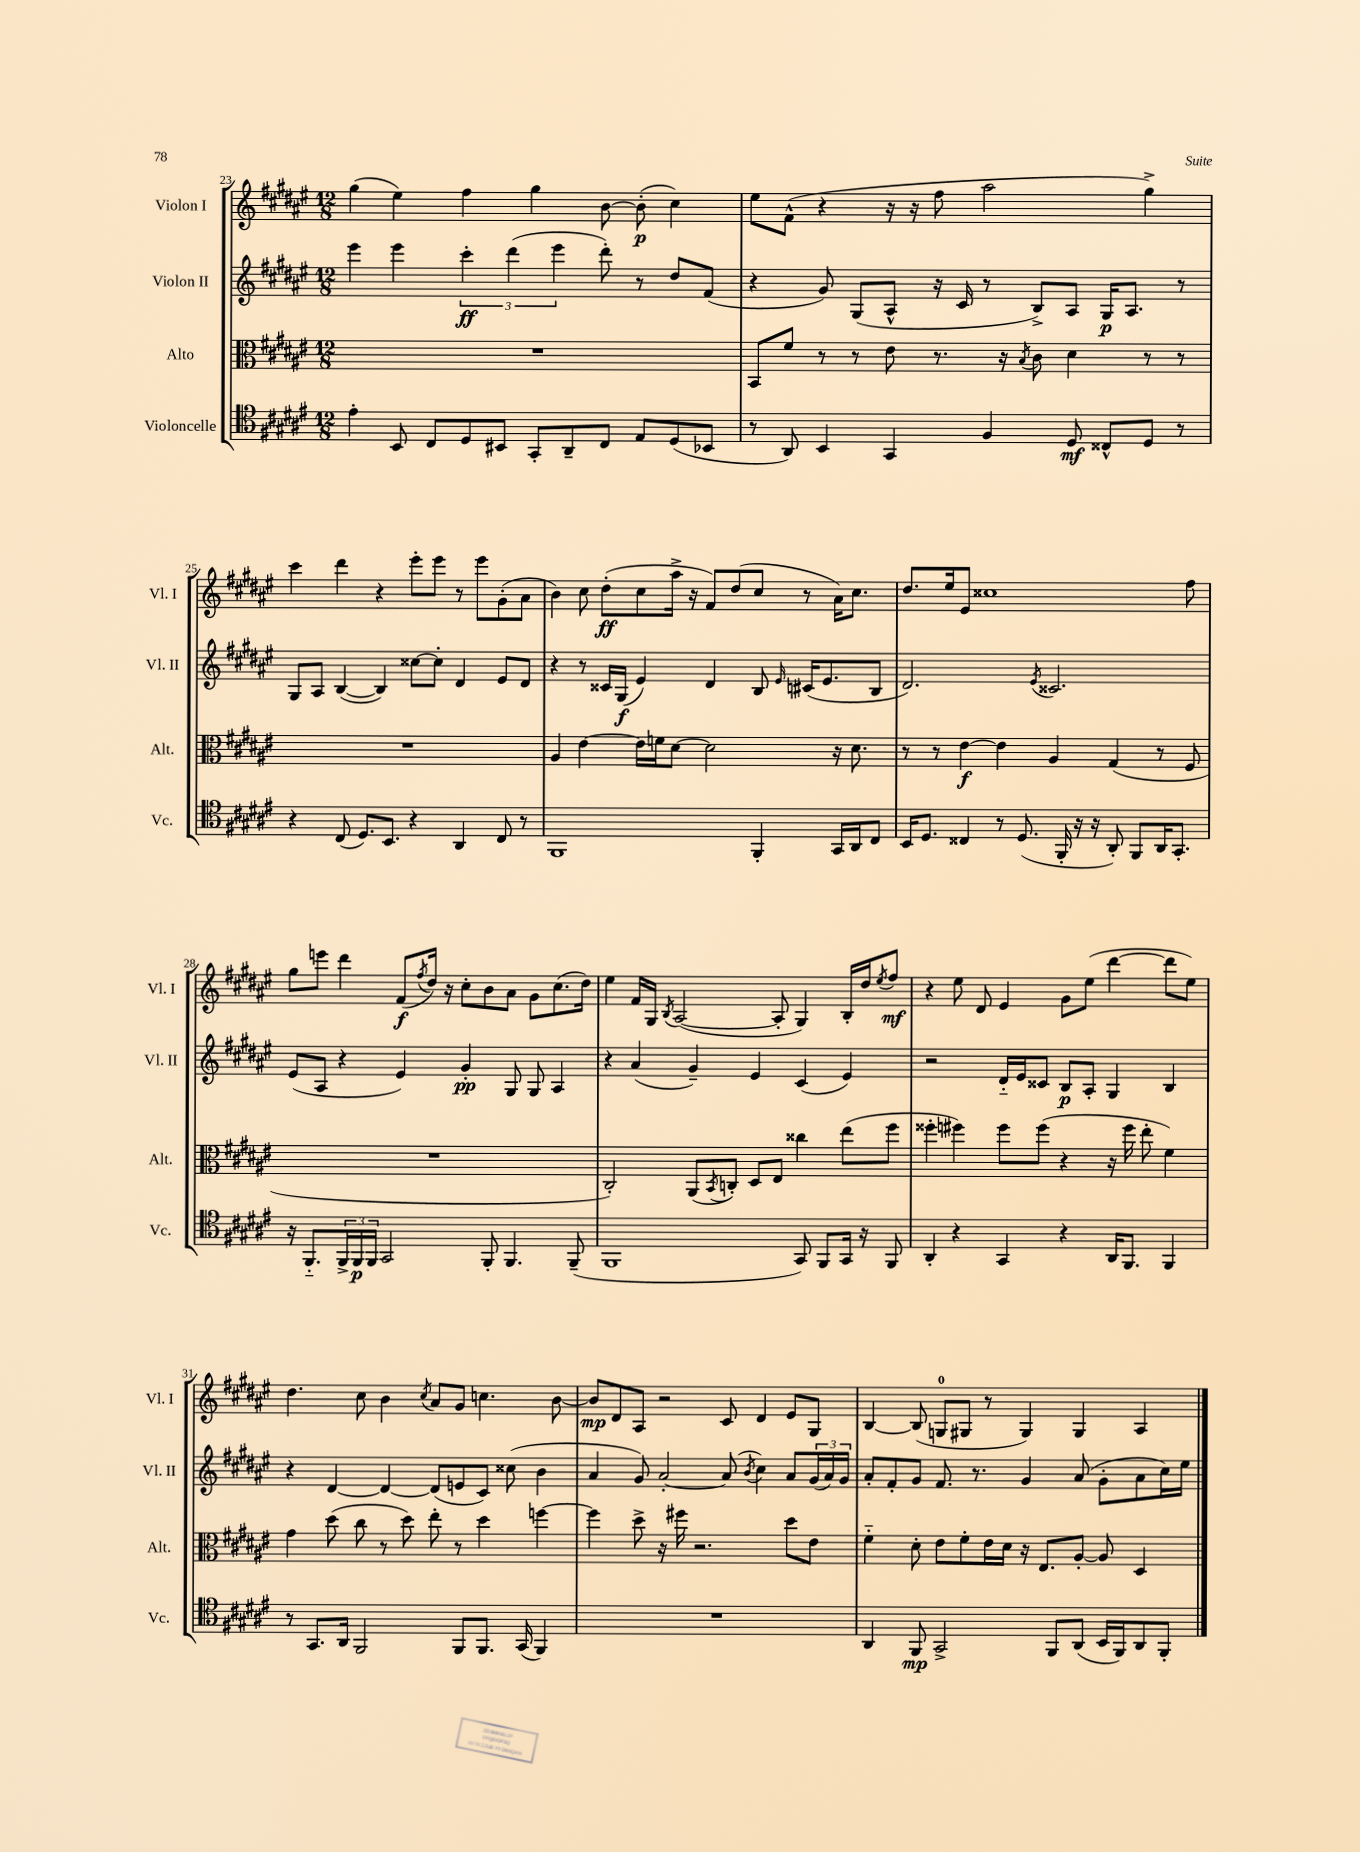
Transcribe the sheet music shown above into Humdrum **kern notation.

**kern	**kern	**kern	**kern
*staff4	*staff3	*staff2	*staff1
*clefC4	*clefC3	*clefG2	*clefG2
*k[f#c#g#d#a#e#]	*k[f#c#g#d#a#e#]	*k[f#c#g#d#a#e#]	*k[f#c#g#d#a#e#]
*M12/8	*M12/8	*M12/8	*M12/8
4e#'	1.r	4eee#	(4gg#
8BB	.	4eee#	4ee#)
8C#	.	.	.
8D#	.	6ccc#'	4ff#
8BB#	.	.	.
.	.	(6ddd#	.
8GG#'	.	.	4gg#
.	.	6eee#	.
8AA#~	.	.	.
8C#	.	8ddd#')	[8b
8E#	.	8r	(8b']
(8D#	.	8dd#	4cc#)
8BB-	.	(8f#	.
=	=	=	=
8r	8BB	4r	8ee#
8AA#)	8f#	.	(8f#^^
4BB	8r	8g#)	4r
.	8r	(8G#	.
4GG#	8e#	8A#^^	16r
.	.	.	16r
.	8.r	16r	8ff#
.	.	16c#	.
4F#	.	8r	2aa#
.	16r	.	.
.	8qB	.	.
.	8c#	8B^)	.
8D#	4d#	8A#	.
8C##^^	.	16G#	.
.	.	8.A#	.
8D#	8r	.	4gg#^)
8r	8r	8r	.
=	=	=	=
4r	1.r	8G#	4ccc#
.	.	8A#	.
(8C#	.	([4B	4ddd#
8.D#)	.	.	.
.	.	4B])	4r
8.BB	.	.	.
4r	.	[8cc##	8eee#'
.	.	8cc##']	8eee#
4AA#	.	4d#	8r
.	.	.	8eee#
8C#	.	8e#	(8g#'
8r	.	8d#	8a#
=	=	=	=
1FF#	4A#	4r	4b)
.	[4e#	8r	8cc#
.	.	16c##	(8dd#'
.	.	(16G#	.
.	16e#]	4e#)	8cc#
.	16f	.	.
.	[8d#	.	16aa#^
.	.	.	16r
.	2d#]	4d#	8f#)
.	.	.	(8dd#
4FF#'	.	8B	8cc#
.	.	16qqe#	.
.	.	(16c#	8r
.	.	8.e#	.
16GG#	16r	.	16a#)
16AA#	8.d#	.	8.cc#
8C#	.	8B	.
=	=	=	=
16BB	8r	2.d#)	8.dd#
8.D#	.	.	.
.	8r	.	.
.	.	.	16ee#
4C##	[4e#	.	8e#
.	.	.	1cc##
8r	4e#]	.	.
(8.D#	.	.	.
.	.	8qe#	.
.	4A#	2.c##	.
16FF#'	.	.	.
16r	.	.	.
16r	.	.	.
8AA#')	(4G#	.	.
8FF#	.	.	.
16AA#	8r	.	.
8.GG#'	.	.	.
.	8F#	.	8ff#
=	=	=	=
16r	1.r	(8e#	8gg#
8.FF#'~	.	.	.
.	.	8A#	8eee
24FF#^	.	4r	4ddd#
24FF#	.	.	.
24FF#	.	.	.
2GG#	.	.	.
.	.	4e#)	(8f#
.	.	.	8qff#
.	.	.	16dd#)
.	.	.	16r
.	.	4g#'	8cc#'
8FF#'	.	.	8b
4.FF#	.	8G#	8a#
.	.	8G#	8g#
.	.	4A#	(8.cc#
(8FF#~	.	.	.
.	.	.	16dd#)
=	=	=	=
1FF#	2C#')	4r	4ee#
.	.	(4a#	16f#
.	.	.	16G#
.	.	.	8qB
.	.	.	([2A#
.	(8AA#	4g#~)	.
.	8qBB	.	.
.	8C')	.	.
.	8D#	4e#	.
.	8E#	.	8A#']
8GG#)	4cc##	(4c#	4G#)
8FF#	.	.	.
16GG#	(8ee#	4e#)	16B'
16r	.	.	16dd#
.	.	.	8qee#
8FF#	8ff#	.	8ff#
=	=	=	=
4AA#'	4ff##'	2r	4r
4r	4ff#)	.	8ee#
.	.	.	8d#
4GG#	8ff#	16d#'~	4e#
.	.	16e#	.
.	(8ff#	8c##	.
4r	4r	8B	8g#
.	.	8A#'	(8ee#
16AA#	16r	4G#	[4ddd#
8.FF#	16ff#	.	.
.	8ee#'	.	.
4FF#	4f#)	4B	8ddd#]
.	.	.	8ee#)
=	=	=	=
8r	4g#	4r	4.dd#
8.GG#	.	.	.
.	(8dd#	[4d#	.
16AA#	.	.	.
2FF#	8cc#	.	8cc#
.	8r	4d#_	4b
.	8dd#)	.	.
.	.	.	8qcc#
.	8ee#'	(8d#]	8a#
8FF#	8r	8e	8g#
8.FF#	4dd#	8c#)	4.cc
.	.	(8cc##	.
(16GG#	.	.	.
4FF#)	[4ff	4b	.
.	.	.	[8b
=	=	=	=
1.r	4ff]	4a#	8b]
.	.	.	8d#
.	8dd#^	8g#)	8A#
.	16r	[2a#'	2r
.	16ff#	.	.
.	2.r	.	.
.	.	(8a#]	8c#
.	.	8qb	.
.	.	4cc#)	4d#
.	8dd#	8a#	8e#
.	8e#	(24g#	8G#
.	.	24a#)	.
.	.	24g#	.
=	=	=	=
4AA#	4f#'~	8a#'	[4B
.	.	8f#'	.
8FF#	8d#'	8g#	(8B]
2GG#^	8e#	8.f#	8G
.	8f#'	.	8G#
.	.	8.r	.
.	16e#	.	8r
.	16d#	.	.
.	16r	4g#	4G#)
.	8.E#	.	.
8FF#	.	.	.
(8AA#	[8A#'	(8a#	4G#
16BB	8A#]	8g#'	.
16FF#)	.	.	.
8AA#	4D#	8a#	4A#
8FF#'	.	16cc#)	.
.	.	16ee#	.
==	==	==	==
*-	*-	*-	*-
